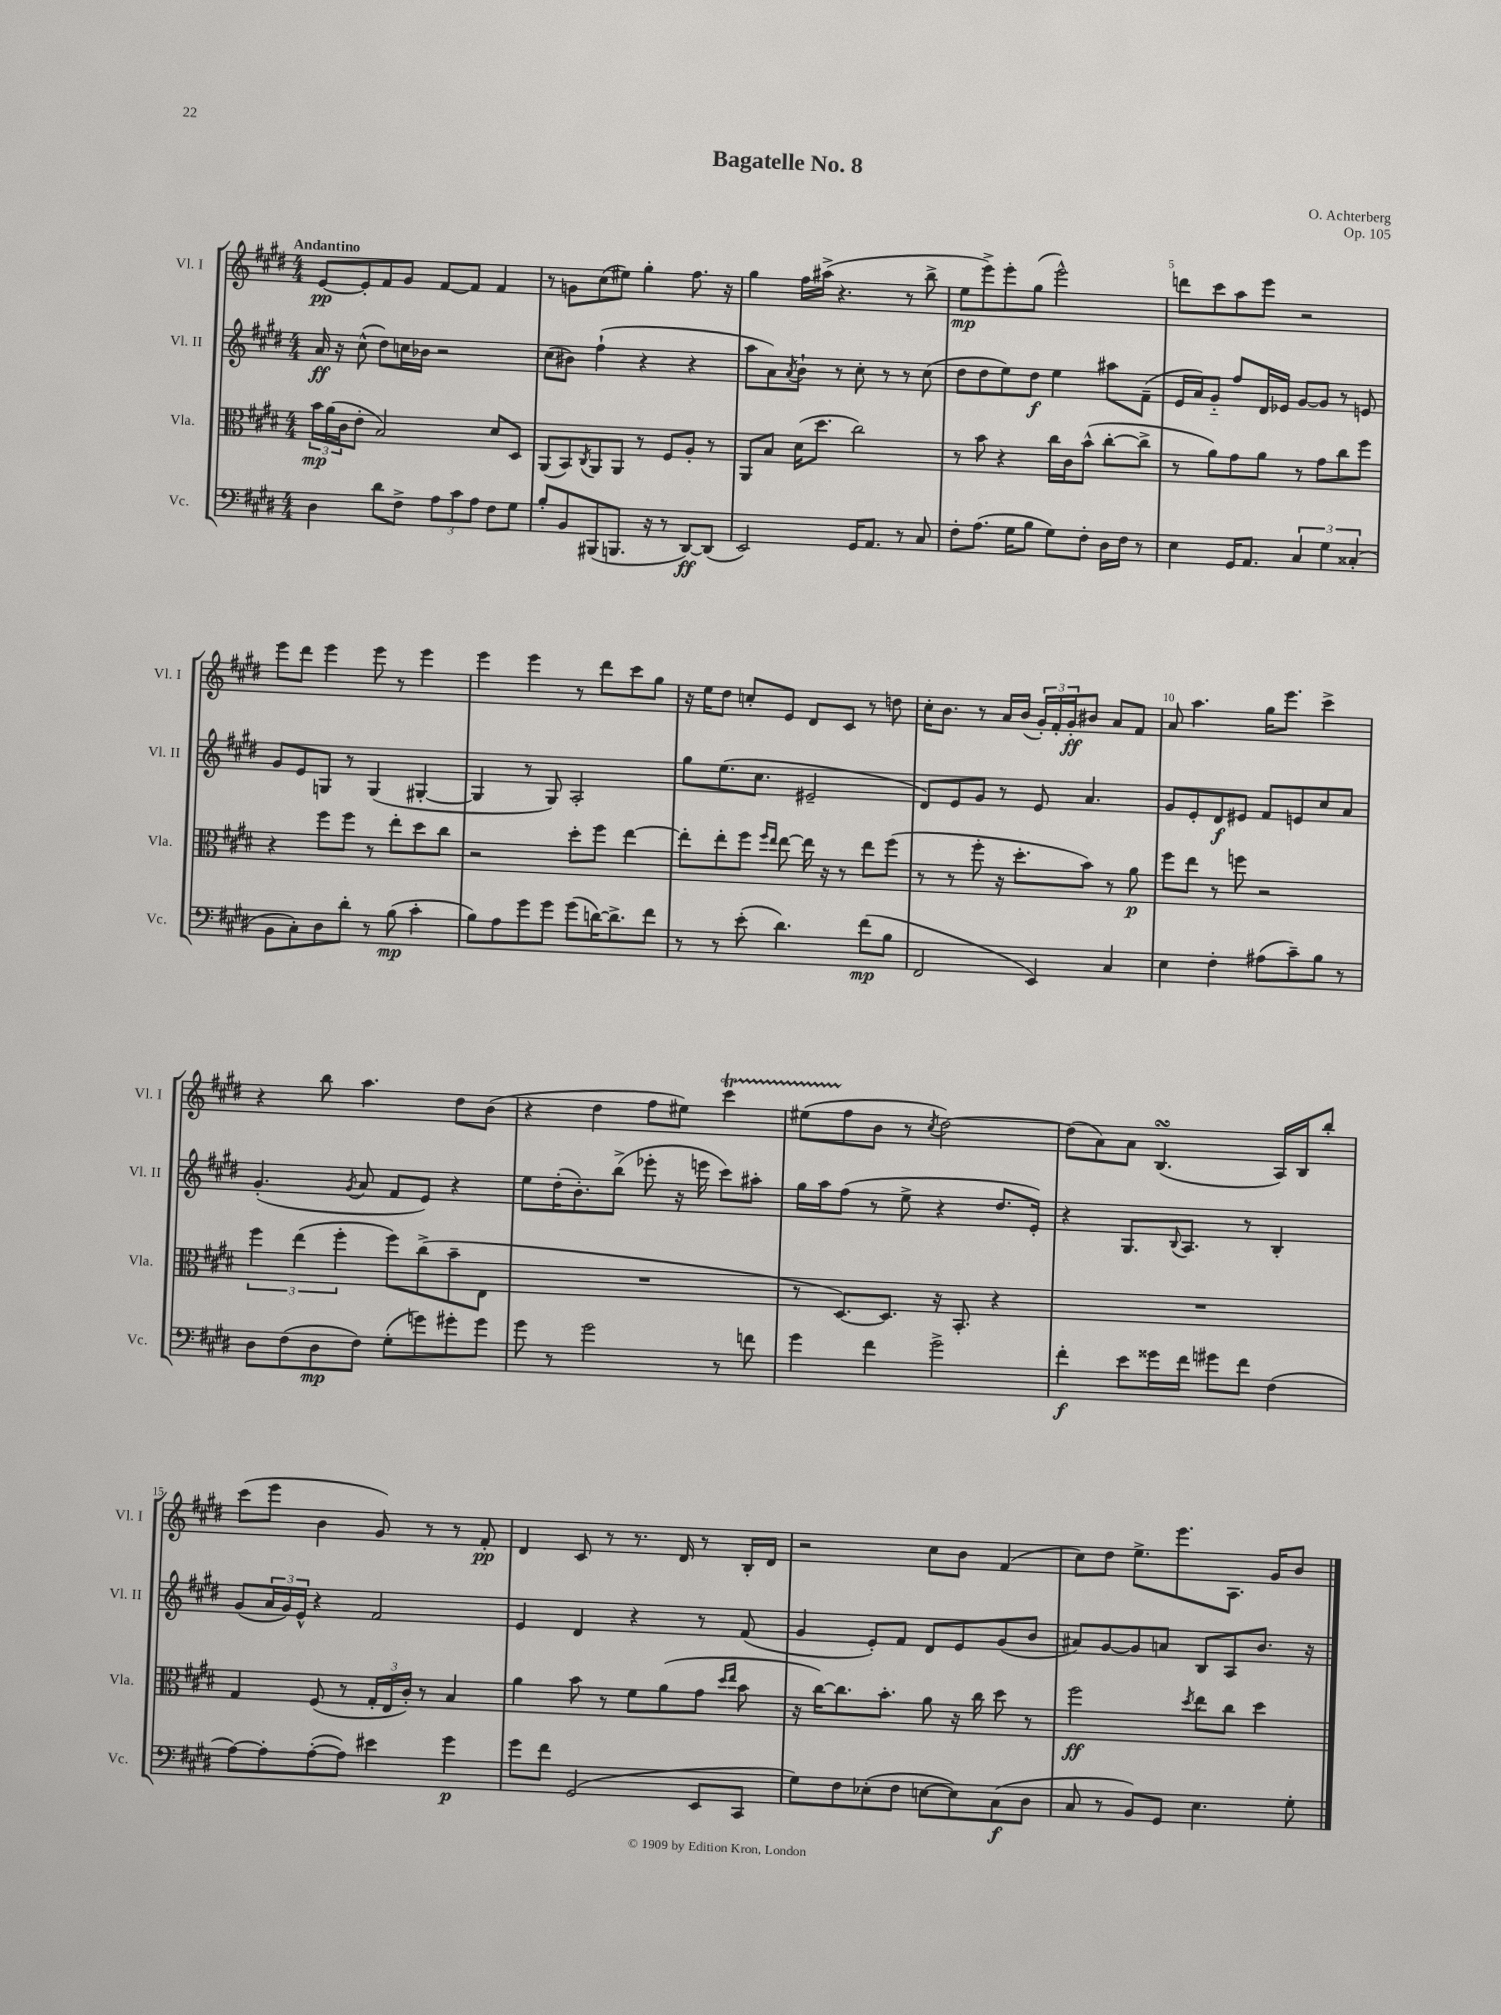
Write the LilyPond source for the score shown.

\header { title = "Bagatelle No. 8" composer = "O. Achterberg" opus = "Op. 105" }
<<
\new StaffGroup <<
\new Staff = "s0" \with { instrumentName = "Vl. I" shortInstrumentName = "Vl. I" } {
    \clef treble \key e \major \numericTimeSignature \time 4/4 \tempo "Andantino"
    e'8~\pp e'8-. fis'8 gis'8 fis'8~ fis'8 fis'4 |
    r8 g'8 cis''8( eis''8) gis''4-. fis''8. r16 |
    gis''4 fis''16 ais''16->( r4. r8 b''8-> |
    e''8\mp e'''8->) e'''8-. gis''8( e'''2-^) |
    d'''8 cis'''8 a''8 e'''8 r2 |
    e'''8 dis'''8 e'''4 e'''8 r8 e'''4 |
    e'''4 e'''4 r8 dis'''8 cis'''8 gis''8 |
    r16 e''16 dis''8 c''8-. e'8 dis'8 cis'8 r8 d''8 |
    cis''16-. b'8. r8 a'16 b'16( \tuplet 3/2 { gis'16-.) fis'16-. gis'16-.\ff } bis'8 a'8 fis'8 |
    a'8 a''4. gis''16 e'''8. cis'''4-> |
    r4 b''8 a''4. dis''8 b'8( |
    r4 dis''4 fis''8 eis''8) cis'''4\startTrillSpan |
    eis''8( fis''8\stopTrillSpan b'8 r8 \acciaccatura { cis''8 } dis''2~) |
    dis''8( a'8) a'8 b4.\turn( a16) b16 b''8-. |
    cis'''8( e'''8 b'4 gis'8) r8 r8 fis'8-.\pp |
    dis'4 cis'8 r8 r8. dis'16 r8 b16-. dis'16 |
    r2 cis''8 b'8 fis'4( |
    cis''8) dis''8 e''8.-> e'''8. a8. gis'16 b'8 \bar "|." |
}
\new Staff = "s1" \with { instrumentName = "Vl. II" shortInstrumentName = "Vl. II" } {
    \clef treble \key e \major \numericTimeSignature \time 4/4
    a'16\ff r16 cis''8-^( dis''8) c''16 bes'16 r2 |
    cis''8( bis'8) fis''4-!( r4 r4 |
    a''8 a'8) \acciaccatura { a'8 } b'8-! r8 cis''8-. r8 r8 cis''8( |
    dis''8 dis''8 e''8) dis''8\f e''4 ais''8 fis'8--( |
    e'16 a'16) gis'8-_ fis''8 dis'16 ees'16 gis'8~ gis'8 r8 e'8 |
    gis'8 e'8 g8 r8 g4( gis4~-. |
    gis4 r8 gis8) a2-. |
    gis''8 e''8.( cis''8. eis'2-- |
    dis'8) e'8 gis'8 r8 e'8 a'4. |
    gis'8 e'8-. dis'8\f eis'8 fis'8 e'8 cis''8 a'8 |
    gis'4.-.( \acciaccatura { gis'8 } a'8 fis'8 e'8) r4 |
    e''8 dis''16-.( b'8.-.) b''8->( ees'''8-. r16 e'''16 cis'''8) ais''8-. |
    gis''16 a''16 fis''8( r8 e''8-> r4 dis''8. e'16-.) |
    r4 gis8. \appoggiatura { b8 } a8. r8 b4-. |
    gis'8( \tuplet 3/2 { a'16 gis'16) e'16-^ } r4 fis'2 |
    e'4 dis'4 r4 r8 fis'8( |
    gis'4 e'8-.) fis'8 dis'8 e'8 gis'8( b'8 |
    ais'8) gis'8~ gis'8 a'8 b8 a8 b'8. r16 \bar "|." |
}
\new Staff = "s2" \with { instrumentName = "Vla." shortInstrumentName = "Vla." } {
    \clef alto \key e \major \numericTimeSignature \time 4/4
    \tuplet 3/2 { b'16\mp a'16( cis'16 } e'8-. b2) dis'8 dis8 |
    a,8( b,8) \acciaccatura { cis8 } a,8 a,8 r8 fis8 a8-. r8 |
    a,8 b8 dis'16( dis''8. cis''2) |
    r8 b'8 r4 cis''16 cis'16 b'8-^( cis''8~-. cis''8-> |
    r8 a'8) gis'8 a'8 r8 gis'8 cis''8 fis''8 |
    r4 fis''8 fis''8 r8 e''8-. dis''8 cis''8 |
    r2 dis''8-. fis''8 e''4~ |
    e''8-. e''8-. fis''8 \grace { fis''16 e''16 } e''8~ e''16 r16 r8 e''8 fis''8( |
    r8 r8 fis''8-. r16 dis''8.-. b'8) r8 a'8\p |
    fis''8 e''8 r8 f''8 r2 |
    \tuplet 3/2 { fis''4 e''4( fis''4-. } fis''8) cis''8->( b'8-- e8 |
    R1 |
    r8 dis8.~) dis8. r16 b,8.-. r4 |
    R1 |
    gis4 fis8( r8 \tuplet 3/2 { gis16-. e16 cis'16-.) } r8 b4 |
    a'4 b'8 r8 fis'8 a'8( gis'8 \grace { dis''16 e''16 } b'8 |
    r16 cis''16~) cis''8. b'8.-. a'8 r16 cis''16 dis''8 r8 |
    fis''2\ff \acciaccatura { dis''8 } e''8 cis''8 dis''4 \bar "|." |
}
\new Staff = "s3" \with { instrumentName = "Vc." shortInstrumentName = "Vc." } {
    \clef bass \key e \major \numericTimeSignature \time 4/4
    dis4 dis'8 fis8-> \tuplet 3/2 { a8 cis'8 a8 } fis8 gis8 |
    b8-. b,8 bis,,8( b,,8. r16 r8 dis,8~\ff) dis,8( |
    e,2) gis,16 a,8. r8 cis8 |
    fis8-. a8.( gis16 b8 gis8) fis8-. dis16 fis16 r8 |
    e4 gis,16 a,8. \tuplet 3/2 { cis4 gis4 cisis4-.( } |
    b,8 cis8-.) dis8 dis'8-. r8 b8\mp( cis'4-. |
    b8) a8 gis'8 gis'8 gis'8( d'16~) d'8.-> fis'8 |
    r8 r8 e'8-.( dis'4.) fis'8\mp( b8 |
    fis,2 e,4) cis4 |
    e4 fis4-. ais8( cis'8--) b8 r8 |
    dis8 fis8( dis8\mp fis8) gis8-.( g'8) gis'8-. gis'8 |
    gis'8 r8 gis'2 r8 f'8 |
    gis'4 fis'4 gis'2-> |
    fis'4-.\f e'8 gisis'16 fis'16 gis'8 fis'8 fis4( |
    a8~) a8-. a8~-.( a8) eis'4 gis'4\p |
    gis'8 fis'8 gis,2( e,8 cis,8 |
    gis8) fis8 ees8-.( fis8 e8~ e8) cis8\f( dis8 |
    cis8 r8 b,8) gis,8 e4. gis8-. \bar "|." |
}
>>
>>
\layout { \context { \Score \override BarNumber.break-visibility = ##(#f #t #t) barNumberVisibility = #(every-nth-bar-number-visible 5) } }
